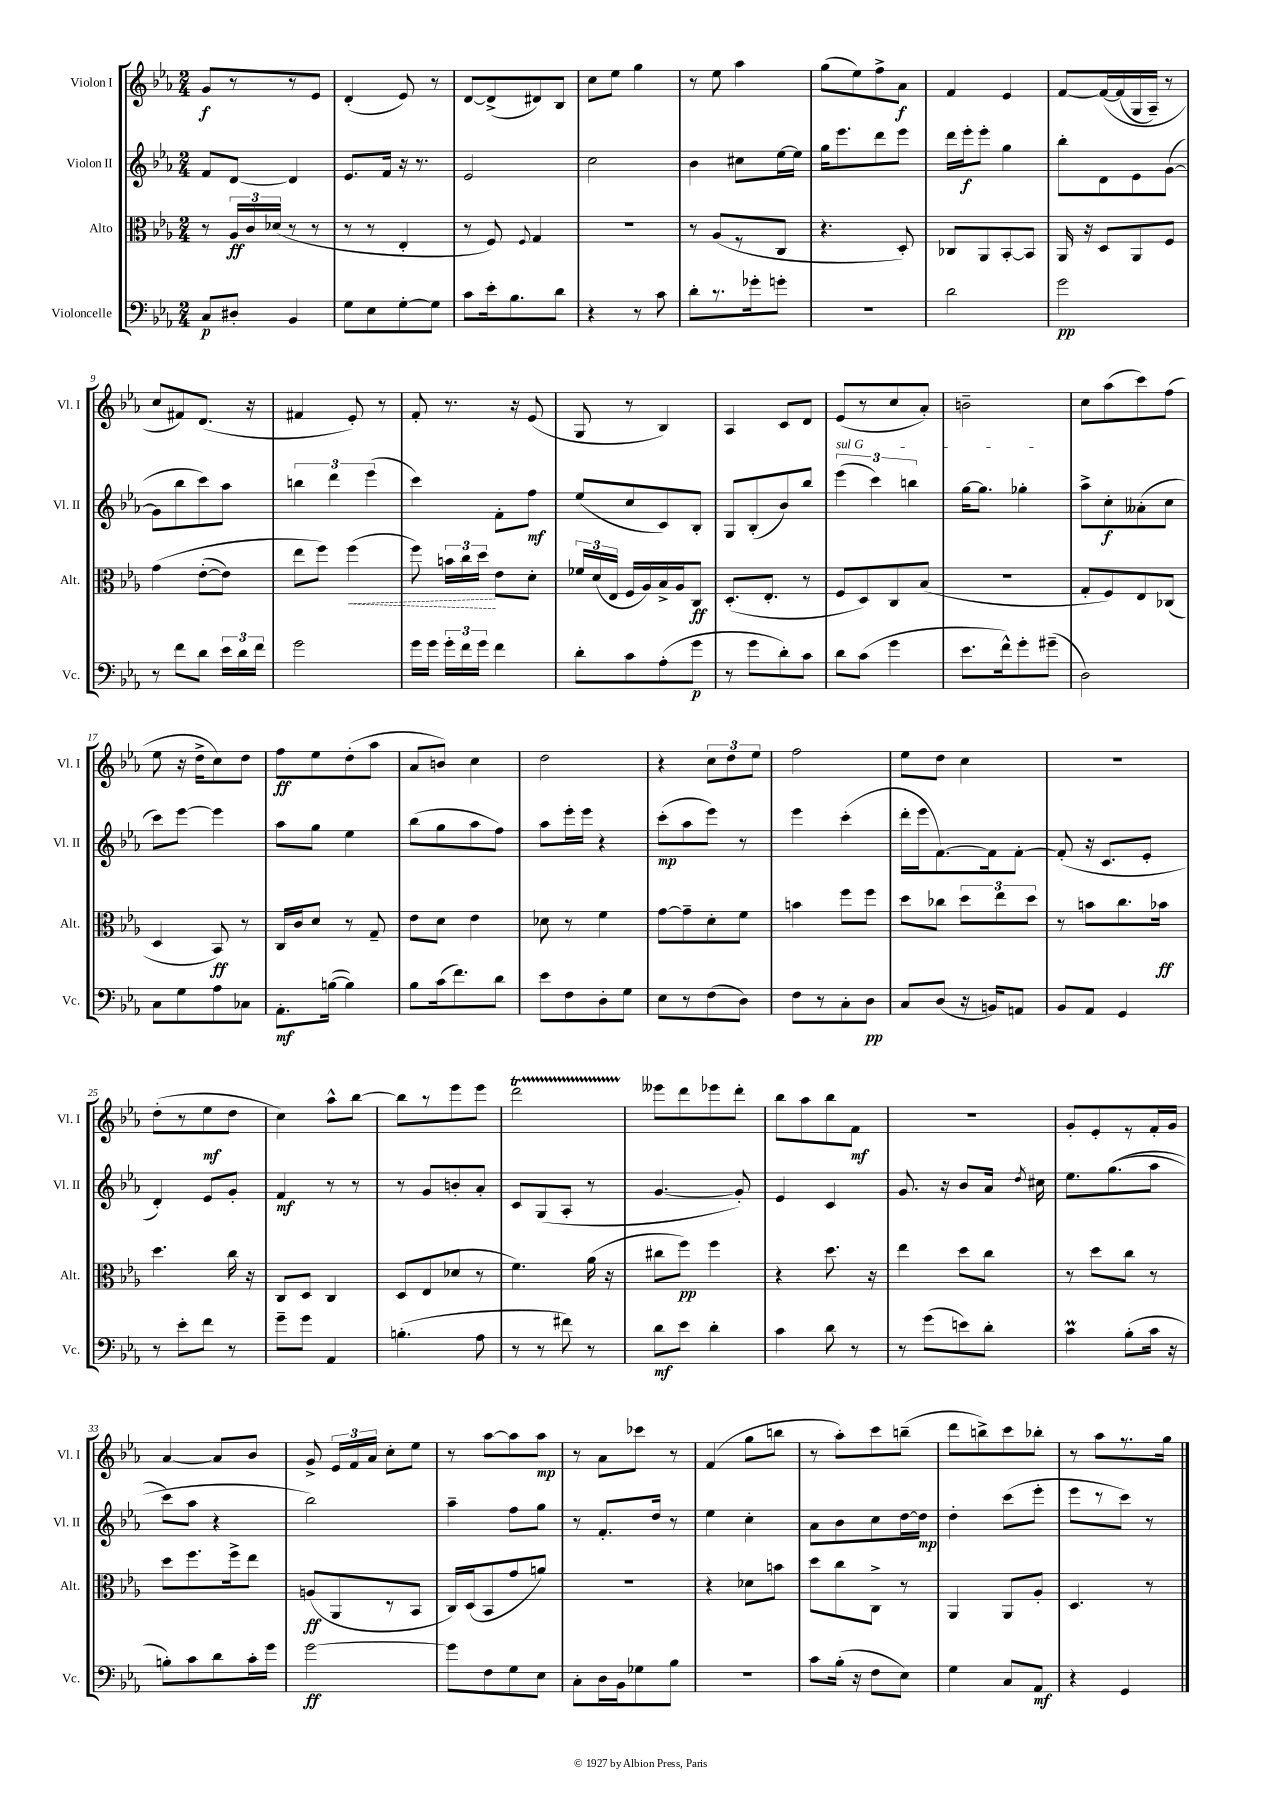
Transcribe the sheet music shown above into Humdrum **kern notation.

**kern	**kern	**kern	**kern
*staff4	*staff3	*staff2	*staff1
*clefF4	*clefC3	*clefG2	*clefG2
*k[b-e-a-]	*k[b-e-a-]	*k[b-e-a-]	*k[b-e-a-]
*M2/4	*M2/4	*M2/4	*M2/4
8C	8r	8f	8g
8D#'	24A-	[8d	8r
.	24c	.	.
.	(24d-	.	.
4BB-	8r	4d]	8r
.	8r	.	8e-
=	=	=	=
8G	8r	8.e-	(4d'
8E-	8r	.	.
.	.	16f	.
[8G'	4E-'	16r	8e-)
.	.	8.r	.
8G]	.	.	8r
=	=	=	=
8c	8r	2e-	[8d
16e-'	8F)	.	(8d^]
8.B-	.	.	.
.	8qqF	.	.
.	4G	.	8d#)
8d	.	.	8B-
=	=	=	=
4r	2r	2cc	8cc
.	.	.	8ee-
8r	.	.	4gg
8c	.	.	.
=	=	=	=
8d'	8r	4b-	8r
8.r	(8A-	.	8ee-
.	8r	8cc#	4aa-
16g-'	.	.	.
8g'	8C	[16ee-	.
.	.	16ee-]	.
=	=	=	=
2r	4.r	16gg	(8gg
.	.	8.eee-	.
.	.	.	8ee-)
.	.	8ddd	8ff^
.	8D')	8eee-	8a-
=	=	=	=
2d	8C-	16ddd	4f
.	.	16eee-'	.
.	8AA-	8eee-'	.
.	[8BB-'	4gg	4e-
.	8BB-]	.	.
=	=	=	=
2g	16AA-	8bb-'	[8f
.	16r	.	.
.	8D	8d	&(16f_
.	.	.	(16f]
.	8AA-	8e-	16G
.	.	.	16A-~)
.	8F	([8g	8r
=	=	=	=
8r	&(4g	8g]	8cc
8f	.	8bb-	8f#&)
8d	([8e-'	8ccc)	(8.d
24e-	8e-])	8aa-	.
24d	.	.	.
.	.	.	16r
24f	.	.	.
=	=	=	=
2g	8ee-	6bb	4f#
.	8ff&)	.	.
.	.	6ddd	.
.	(4ff	.	8e-')
.	.	(6eee-	.
.	.	.	8r
=	=	=	=
16g	8ff)	4ccc)	8f'
16g	.	.	.
24g'	24b	.	8.r
24f	24cc	.	.
24g	24dd	.	.
4f	8e-	8f'	.
.	.	.	16r
.	8d'	8ff	(8e-
=	=	=	=
8d'	24f-	(8ee-	8G
.	(24d	.	.
.	24E-	.	.
8c	16F	8cc	8r
.	16A-)	.	.
(8A-'	16B-^	8c)	4B-)
.	16A-	.	.
8g	8C	8B-'	.
=	=	=	=
8r	(8.D'	8G	4A-
8g	.	(8B-'	.
.	8.E-'	.	.
8d')	.	8b-)	8c
8c	8r	8bb-	8d
=	=	=	=
8d	8F	(6eee-	(8e-
(8c	8D)	.	8r
.	.	6ccc)	.
4g	8C	.	8cc
.	.	6bb	.
.	(8B-	.	8a-')
=	=	=	=
8.e-	2r	[16gg	2b~
.	.	8.gg]	.
16f^^)	.	.	.
8g'	.	4gg-'	.
(8g#~	.	.	.
=	=	=	=
2D)	8G'	8aa-^	8cc
.	8F)	8cc'	(8aa-
.	8E-	(8a--'	8ccc)
.	(8C-	8cc	(8ff
=	=	=	=
8C	4D	8ccc)	8ee-
8G	.	[8eee-	16r
.	.	.	16dd^
8A-	8BB-)	4eee-]	8cc)
8C-	8r	.	8dd
=	=	=	=
8.AA-'	16C	8aa-	8ff
.	16c	.	.
.	8d	8gg	8ee-
([16B	.	.	.
4B])	8r	4ee-	(8dd'
.	8G~	.	8aa-
=	=	=	=
8B-	8e-	(8bb-	8a-
(16c	8d	8gg	8b)
8.f)	.	.	.
.	4e-	8aa-	4cc
8d	.	8ff)	.
=	=	=	=
8e-	8d-	8aa-	2dd
8F	8r	16eee-'	.
.	.	16eee-	.
8D'	4f	4r	.
8G	.	.	.
=	=	=	=
8E-	[8g	(8ccc'	4r
8r	8g~]	8aa-	.
(8F	8d'	8eee-)	12cc
.	.	.	12dd
8D)	8f	8r	.
.	.	.	12ee-
=	=	=	=
8F	4b	4eee-	2ff
8r	.	.	.
8C'	8ff	(4ccc'	.
8D	8ff	.	.
=	=	=	=
8C	8dd	16ddd'	8ee-
.	.	16eee-	.
(8D	8cc-	[8.f)	8dd
16r	12dd	.	4cc
16BB)	.	16f]	.
.	12ee-	.	.
8AA	.	[8f'	.
.	12dd	.	.
=	=	=	=
8BB-	8r	(8f']	2r
8AA-	8b	16r	.
.	.	8.c	.
4GG	8.cc	.	.
.	.	8e-'	.
.	16b-	.	.
=	=	=	=
8r	4.dd	4d')	(8dd'
8e-'	.	.	8r
8f	.	8e-	8ee-
8r	16cc	8g'	8dd
.	16r	.	.
=	=	=	=
8g~	8C	4f	4cc)
8g	8D	.	.
4AA-	4C	8r	8aa-^^
.	.	8r	[8bb-
=	=	=	=
(4.B'	8D	8r	8bb-]
.	(8E-	8g	8r
.	8d-	8b'	8eee-
8A-	8r	8a-'	8eee-
=	=	=	=
8r	4.f)	8c	2ddd
8r	.	(8G	.
8f#)	.	8A-'	.
8r	(16a-	8r	.
.	16r	.	.
=	=	=	=
8d	8cc#	[4.g	8eee--
8e-	8ff)	.	8ddd
4d'	4ff	.	8eee-
.	.	8g'])	8ddd'
=	=	=	=
4c	4r	4e-	8bb-
.	.	.	8aa-
8d	8.dd	4c	8bb-
8r	.	.	8f
.	16r	.	.
=	=	=	=
8r	4ee-	8.g	2r
(8g	.	.	.
.	.	16r	.
8e)	8dd	8b-	.
8d'	8cc	16a-	.
.	.	8qdd	.
.	.	16cc#	.
=	=	=	=
4c	8r	8.ee-	8g'
.	8dd	.	8e-'
.	.	&((8.gg	.
(8B-'	8cc	.	8r
16c	8r	8aa-	16f'
16r	.	.	16g
=	=	=	=
8B')	8dd	8ccc)	[4a-
8c	8.ff	8aa-	.
8d	.	4r	8a-]
.	16ff^	.	.
16c'	8ee-	.	8b-
16g	.	.	.
=	=	=	=
[2g	(8A	2bb-&)	8g^
.	8AA-	.	24e-
.	.	.	24f
.	.	.	24a-
.	8r	.	8cc'
.	8BB-	.	8ee-
=	=	=	=
8g]	16C)	4aa-~	8r
.	(16D	.	.
8F	8BB-	.	[8aa-
8G	8g	8ff	8aa-]
8E-	8a)	8gg	8aa-
=	=	=	=
8C'	2r	8r	8r
16D	.	8.f'	8a-
16BB-	.	.	.
8G-	.	.	8ccc-
.	.	16dd	.
8B-	.	8r	8r
=	=	=	=
2r	4r	4ee-	(4f
.	8d-	4cc'	8gg
.	8b	.	8bb
=	=	=	=
8c	8dd	8a-	8r
(16B-'	8cc	8b-	8aa-')
16r	.	.	.
8F	8C^	8cc	8ccc
8E-)	8r	[16dd	(8bb~
.	.	16dd]	.
=	=	=	=
4G	4AA-	4dd'	8ddd
.	.	.	8bb^)
8C	8AA-	(8ccc	8ccc
8AA-	8A-'	8eee-'	8bb-'
=	=	=	=
4r	4.D	8eee-	8r
.	.	8r	8aa-
4GG	.	8ccc)	8.r
.	8r	8r	.
.	.	.	16gg
==	==	==	==
*-	*-	*-	*-
